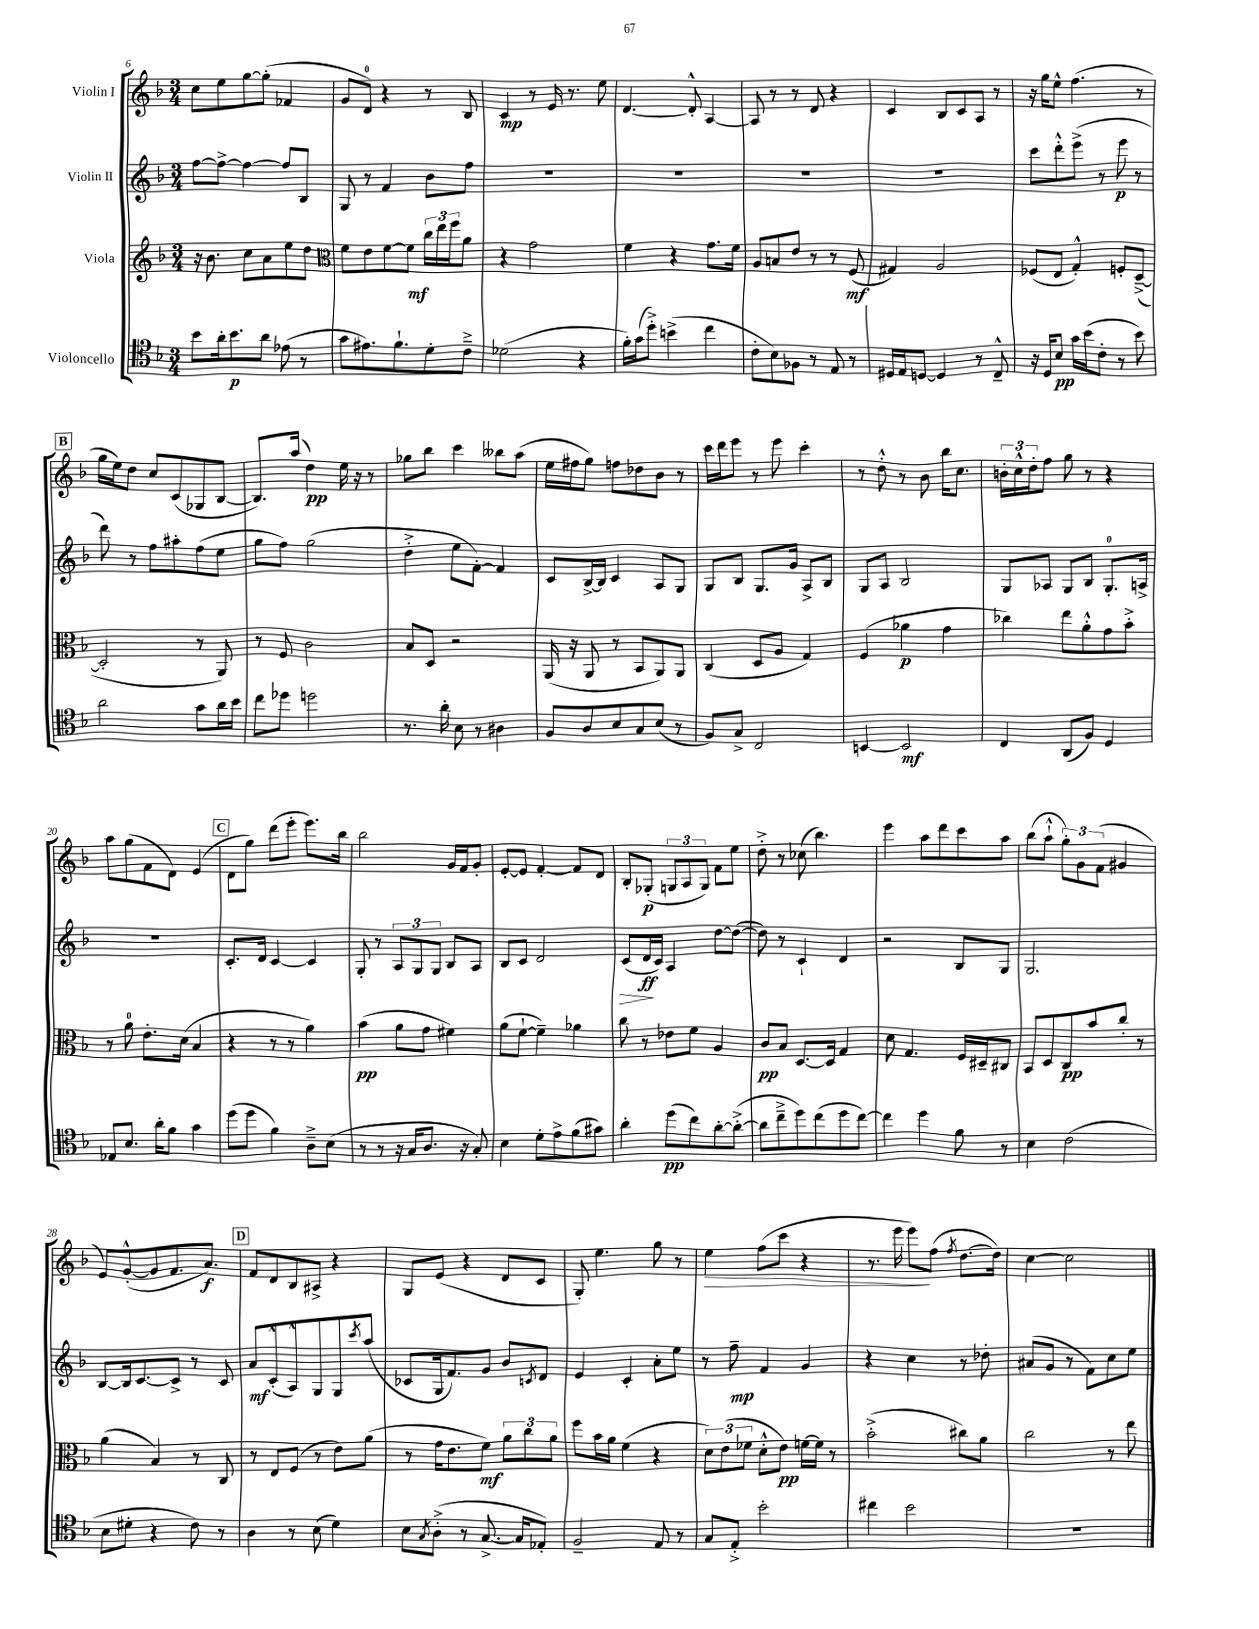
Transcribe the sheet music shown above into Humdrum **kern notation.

**kern	**dynam	**kern	**dynam	**kern	**dynam	**kern	**dynam
*part4	*part4	*part3	*part3	*part2	*part2	*part1	*part1
*staff4	*staff4	*staff3	*staff3	*staff2	*staff2	*staff1	*staff1
*I"Violoncello	*	*I"Viola	*	*I"Violin II	*	*I"Violin I	*
*clefC4	*	*clefG2	*	*clefG2	*	*clefG2	*
*k[b-]	*	*k[b-]	*	*k[b-]	*	*k[b-]	*
*M3/4	*	*M3/4	*	*M3/4	*	*M3/4	*
=6	=6	=6	=6	=6	=6	=6	=6
8b-\L	.	16r	.	[8ff\L	.	8cc\L	.
.	.	8.b-\	.	.	.	.	.
16a'\k	.	.	.	8ff^\J_	.	8ee\	.
8.b-\	p	.	.	.	.	.	.
.	.	8cc\L	.	4ff\_	.	[8gg\	.
8a\J	.	8a\	.	.	.	(8gg'\J]	.
(8e-X\	.	8ee\	.	8ff/L]	.	4f-X/	.
8r	.	8dd\J	.	8B-/J	.	.	.
=7	=7	=7	=7	=7	=7	=7	=7
*	*	*clefC3	*	*	*	*	*
8g\L	.	8f\L	.	8G/	.	8g/L	.
8.e#X\)	.	8e\	.	8r	.	8d/J)	.
.	.	[8f\	.	4f/	.	4r	.
8.f`\	.	.	.	.	.	.	.
.	.	8f\J]	mf	.	.	.	.
8d'\	.	24cc\LL	.	8b-\L	.	8r	.
.	.	24ee\	.	.	.	.	.
.	.	24ff\J	.	.	.	.	.
8c~^\J	.	8a\J	.	8ff\J	.	8B-/	.
=8	=8	=8	=8	=8	=8	=8	=8
(2d-X\	.	4r	.	2.r	.	4c/	mp
.	.	2g\	.	.	.	8r	.
.	.	.	.	.	.	16e/	.
.	.	.	.	.	.	8.r	.
4r	.	.	.	.	.	.	.
.	.	.	.	.	.	8ee\	.
=9	=9	=9	=9	=9	=9	=9	=9
16f'\LL)	.	4f\	.	2.r	.	[4.d/	.
(16g\J	.	.	.	.	.	.	.
8dd'^\J)	.	.	.	.	.	.	.
(4bn^\	.	4r	.	.	.	.	.
.	.	.	.	.	.	8d'^^/]	.
4cc\	.	8.g\L	.	.	.	[4A/	.
.	.	16f\Jk	.	.	.	.	.
=10	=10	=10	=10	=10	=10	=10	=10
8c'\L	.	8A/L	.	2.r	.	8A/]	.
8B-\)	.	8Bn/	.	.	.	8r	.
8F-X\J	.	8e/J	.	.	.	8r	.
8r	.	8r	.	.	.	8d/	.
8E/	.	8r	.	.	.	4r	.
8r	.	(8F/	mf	.	.	.	.
=11	=11	=11	=11	=11	=11	=11	=11
16D#X/LL	.	4G#X/)	.	2.r	.	4c/	.
16E/J	.	.	.	.	.	.	.
[8Dn/J	.	.	.	.	.	.	.
4D/]	.	2A/	.	.	.	8B-/L	.
.	.	.	.	.	.	8c/	.
8r	.	.	.	.	.	8A/J	.
8C~^^/	.	.	.	.	.	8r	.
=12	=12	=12	=12	=12	=12	=12	=12
16r	.	(8F-X/L	.	8ccc\L	.	16r	.
16D/KL	.	.	.	.	.	16gg\KL	.
8B-/J	pp	8E/J	.	8ddd'^^\	.	8ee^^\J	.
16g\LL	.	4G'^^/)	.	(8eee^\J	.	(4.ff\	.
(16b-\J	.	.	.	.	.	.	.
8c'\J	.	.	.	8r	.	.	.
8r	.	8Fn'/L	.	8eee\	p	.	.
8b-\)	.	([8D~^/J	.	8r	.	8r	.
!!LO:LB:g=z
!!LO:REH:place=s1:t=B
=13	=13	=13	=13	=13	=13	=13	=13
2a\	.	2D'/]	.	8ddd\)	.	16gg\LL	.
.	.	.	.	.	.	16ee\J)	.
.	.	.	.	8r	.	8dd\J	.
.	.	.	.	8ff\L	.	8cc/L	.
.	.	.	.	8aa#X'\	.	(8c/	.
8g\L	.	8r	.	(8ff\	.	8G-X/	.
16a\L	.	8AA/)	.	8ee\J	.	[8B-/J	.
16b-\JJ	.	.	.	.	.	.	.
=14	=14	=14	=14	=14	=14	=14	=14
8cc\L	.	8r	.	8gg\L	.	8.B-/L])	.
8dd-X\J	.	8F/	.	8ff\J)	.	.	.
.	.	.	.	.	.	(16aa/Jk	.
2ddn\	.	2c\	.	(2gg\	.	4dd\)	pp
.	.	.	.	.	.	16ee\	.
.	.	.	.	.	.	16r	.
.	.	.	.	.	.	8r	.
=15	=15	=15	=15	=15	=15	=15	=15
8.r	.	8B-/L	.	4dd'^\	.	8gg-X\L	.
.	.	8D/J	.	.	.	8bb-\J	.
16a'\	.	.	.	.	.	.	.
8B-\	.	2r	.	8ee\L	.	4ccc\	.
8r	.	.	.	[8f'\J)	.	.	.
4A#X\	.	.	.	4f/]	.	8bb--X\L	.
.	.	.	.	.	.	(8aa\J	.
=16	=16	=16	=16	=16	=16	=16	=16
8F/L	.	(16AA/	.	8c/L	.	16ee\LL	.
.	.	16r	.	.	.	16ff#X\J	.
8A/	.	8AA/	.	[16B-^/L	.	8gg\J)	.
.	.	.	.	16B-/JJ]	.	.	.
8B-/	.	8r	.	4c/	.	8ffn\L	.
8G/	.	8BB-/L	.	.	.	8dd-X\	.
(8B-/J	.	8AA/)	.	8A/L	.	8b-\J	.
8r	.	8AA/J	.	8G/J	.	8r	.
=17	=17	=17	=17	=17	=17	=17	=17
8F/L)	.	(4C/	.	8G/L	.	16ccc\LL	.
.	.	.	.	.	.	16ddd\J	.
8G^/J	.	.	.	8B-/J	.	8eee\J	.
2C/	.	8D/L	.	8.G/L	.	8r	.
.	.	8A/J	.	.	.	8eee\	.
.	.	.	.	16g/Jk	.	.	.
.	.	4G/)	.	8A^/L	.	4ccc'\	.
.	.	.	.	8B-/J	.	.	.
=18	=18	=18	=18	=18	=18	=18	=18
[4BBn/	.	(4F/	.	8G/L	.	8r	.
.	.	.	.	8A/J	.	8dd'^^\	.
2BB/]	mf	4a-X\	p	2B-/	.	8r	.
.	.	.	.	.	.	8b-\	.
.	.	4g\	.	.	.	16bb-\KL	.
.	.	.	.	.	.	8.cc\J	.
=19	=19	=19	=19	=19	=19	=19	=19
4C/	.	4cc-X\)	.	8G/L	.	24bn'\LL	.
.	.	.	.	.	.	24cc^^\	.
.	.	.	.	.	.	24dd'\J	.
.	.	.	.	8A-X/J	.	8ff\J	.
(8AA/L	.	8ee\L	.	8G/L	.	8gg\	.
8F/J)	.	8a'^^\	.	8B-/J	.	8r	.
4D/	.	8g\	.	8.G'/L	.	4r	.
.	.	8b-'^\J	.	.	.	.	.
.	.	.	.	16An^/Jk	.	.	.
!!LO:LB:g=z
=20	=20	=20	=20	=20	=20	=20	=20
8E-X/L	.	8r	.	2.r	.	8aa\L	.
8.B-/J	.	8a\	.	.	.	(8gg\	.
.	.	8.e'\L	.	.	.	8f\	.
16a'\KL	.	.	.	.	.	.	.
8f\J	.	.	.	.	.	8d\J)	.
.	.	(16d\Jk	.	.	.	.	.
4g\	.	4B-/	.	.	.	(4e/	.
!!LO:REH:place=s1:t=C
=21	=21	=21	=21	=21	=21	=21	=21
(8dd\L	.	4r	.	8.c'/L	.	8d\L	.
8dd\J	.	.	.	.	.	8gg\J)	.
.	.	.	.	16d/Jk	.	.	.
4f\)	.	8r	.	[4c/	.	(8ddd\L	.
.	.	8r	.	.	.	8eee'\J	.
8A~^\L	.	4a\)	.	4c/]	.	8.eee\L)	.
(8B-\J	.	.	.	.	.	.	.
.	.	.	.	.	.	16bb-\Jk	.
=22	=22	=22	=22	=22	=22	=22	=22
8r	.	(4b-\	pp	8G'/	.	2bb-\	.
8r	.	.	.	8r	.	.	.
16r	.	8a\L	.	12A/L	.	.	.
16G/KL	.	.	.	.	.	.	.
.	.	.	.	12G/	.	.	.
8.A/J	.	8g\J	.	.	.	.	.
.	.	.	.	12G/J	.	.	.
.	.	4f#X\)	.	8B-/L	.	16g/LL	.
16r	.	.	.	.	.	16f/J	.
8G'/)	.	.	.	8A/J	.	8g'/J	.
=23	=23	=23	=23	=23	=23	=23	=23
4B-\	.	(8a\L	.	8B-/L	.	[8e'/L	.
.	.	[8f`\J	.	8c/J	.	8e/J]	.
8d'\L	.	4f~\])	.	2d/	.	[4f'/	.
8e^\	.	.	.	.	.	.	.
(8f\	.	4a-X\	.	.	.	8f/L]	.
8g#X\J)	.	.	.	.	.	8d/J	.
=24	=24	=24	=24	=24	=24	=24	=24
!	!	!	!	!	!LO:HP:b	!	!
4a'\	.	8cc\	.	(8c/L	>	8B-'/L	.
.	.	8r	.	16d/L	ff	(8G-X'/J	p
.	.	.	.	16c/JJ)	]	.	.
(8dd\L	pp	8e-X\L	.	4A/	.	12Gn/L	.
.	.	.	.	.	.	12A/	.
8cc\)	.	8f\J	.	.	.	.	.
.	.	.	.	.	.	12G/J)	.
[8a'\	.	4A/	.	[8dd\L	.	8f\L	.
(8a'^\J_	.	.	.	(8dd\J_	.	8ee\J	.
=25	=25	=25	=25	=25	=25	=25	=25
8a\L]	.	8c/L	pp	8dd\])	.	8dd'^\	.
8cc~^\	.	8B-/J	.	8r	.	8r	.
8dd\)	.	[8.D/L	.	4c`/	.	(8cc-X\	.
(8cc\	.	.	.	.	.	4.bb-\)	.
.	.	16D/Jk]	.	.	.	.	.
8dd\	.	4G/	.	4d/	.	.	.
[8cc\J)	.	.	.	.	.	.	.
=26	=26	=26	=26	=26	=26	=26	=26
4cc\]	.	8d\	.	2r	.	4eee\	.
.	.	4.G/	.	.	.	.	.
4dd\	.	.	.	.	.	8aa\L	.
.	.	.	.	.	.	8ddd\	.
8f\	.	16F/LL	.	8B-/L	.	8ccc\	.
.	.	16D#X~/J	.	.	.	.	.
8r	.	8C#X/J	.	8G/J	.	8aa\J	.
=27	=27	=27	=27	=27	=27	=27	=27
4B-\	.	8BB-/L	.	2.G/	.	(8bb-\L	.
.	.	8D/	.	.	.	8aa`^^\J	.
(2c\	.	8C/	pp	.	.	12gg'\L)	.
.	.	.	.	.	.	12g\	.
.	.	8b-/	.	.	.	.	.
.	.	.	.	.	.	(12f\J	.
.	.	8cc'/J	.	.	.	4g#X/	.
.	.	8r	.	.	.	.	.
!!LO:LB:g=z
=28	=28	=28	=28	=28	=28	=28	=28
8B-\L	.	(4a\	.	[8B-/L	.	8e/L)	.
8d#X'\J	.	.	.	16B-/k]	.	([8g'^^/	.
.	.	.	.	[8.c/	.	.	.
4r	.	4B-/)	.	.	.	8g/]	.
.	.	.	.	8c^/J]	.	8.f/	.
8c\)	.	8r	.	8r	.	.	.
.	.	.	.	.	.	8.a/J)	f
8r	.	8C/	.	8c/	.	.	.
!!LO:REH:place=s1:t=D
=29	=29	=29	=29	=29	=29	=29	=29
4A\	.	8r	.	8a/L	mf	8f/L	.
.	.	8E/L	.	(8c'^^/	.	8d/	.
8r	.	(8F/J	.	8A^^/)	.	8B-/	.
(8B-\	.	8r	.	8G/	.	8A#X^/J	.
4d\)	.	8e\L)	.	8G/	.	4r	.
.	.	.	.	8qccc/	.	.	.
.	.	(8a\J	.	(8aa/J	.	.	.
=30	=30	=30	=30	=30	=30	=30	=30
8B-\L	.	8r	.	8c-X/L	.	8G/L	.
8qG/	.	.	.	.	.	.	.
(8A'^\J	.	16g\KL	.	16G/k	.	(8e/J	.
.	.	8.e\	.	8.f/)	.	.	.
8r	.	.	.	.	.	4r	.
[8.G^/	.	8f\J)	mf	8g/J	.	.	.
.	.	12a\L	.	8b-/L	.	8d/L	.
16G/KL]	.	.	.	.	.	.	.
.	.	12cc\	.	.	.	.	.
.	.	.	.	8qcn/	.	.	.
8E-X'/J)	.	.	.	8d/J	.	8c/J	.
.	.	12a\J	.	.	.	.	.
=31	=31	=31	=31	=31	=31	=31	=31
2F~/	.	8ff\L	.	4e/	.	8G'/)	.
.	.	16b-\L	.	.	.	4.ee\	.
.	.	16a\JJ	.	.	.	.	.
.	.	(4f\	.	4c'/	.	.	.
8E/	.	4r	.	8a'\L	.	8gg\	.
8r	.	.	.	8ee\J	.	8r	.
=32	=32	=32	=32	=32	=32	=32	=32
!	!	!	!	!	!	!	!LO:HP:b
8G/L	.	12d\L)	.	8r	.	4ee\	>
.	.	(12e\	.	.	.	.	.
8E'^/J	.	.	.	8ff~\	mp	.	.
.	.	12f-X\J	.	.	.	.	.
2b-'\	.	8d'^^\L	.	4f/	.	(8ff\L	.
.	.	8e\J)	pp	.	.	8ccc\J	.
.	.	[16fn\LL	.	4g/	.	4r	.
.	.	16f\JJ]	.	.	.	.	.
.	.	8r	.	.	.	.	.
=33	=33	=33	=33	=33	=33	=33	=33
4cc#X\	.	(2b-'^\	.	4r	.	8.r	.
.	.	.	.	.	.	16eee\	.
2b-\	.	.	.	4cc\	.	8eee\L)	.
.	.	.	.	.	.	(8ff\J	]
.	.	.	.	.	.	8qff/	.
.	.	8cc#X\L)	.	8r	.	[8.dd\L	.
.	.	8a\J	.	8dd-X'\	.	.	.
.	.	.	.	.	.	16dd\Jk])	.
=34	=34	=34	=34	=34	=34	=34	=34
2.r	.	2cc\	.	(8a#X/L	.	[4cc\	.
.	.	.	.	8g/J	.	.	.
.	.	.	.	8r	.	2cc\]	.
.	.	.	.	8f\L)	.	.	.
.	.	8r	.	8cc\	.	.	.
.	.	8ee\	.	8ee\J	.	.	.
==	==	==	==	==	==	==	==
*-	*-	*-	*-	*-	*-	*-	*-
